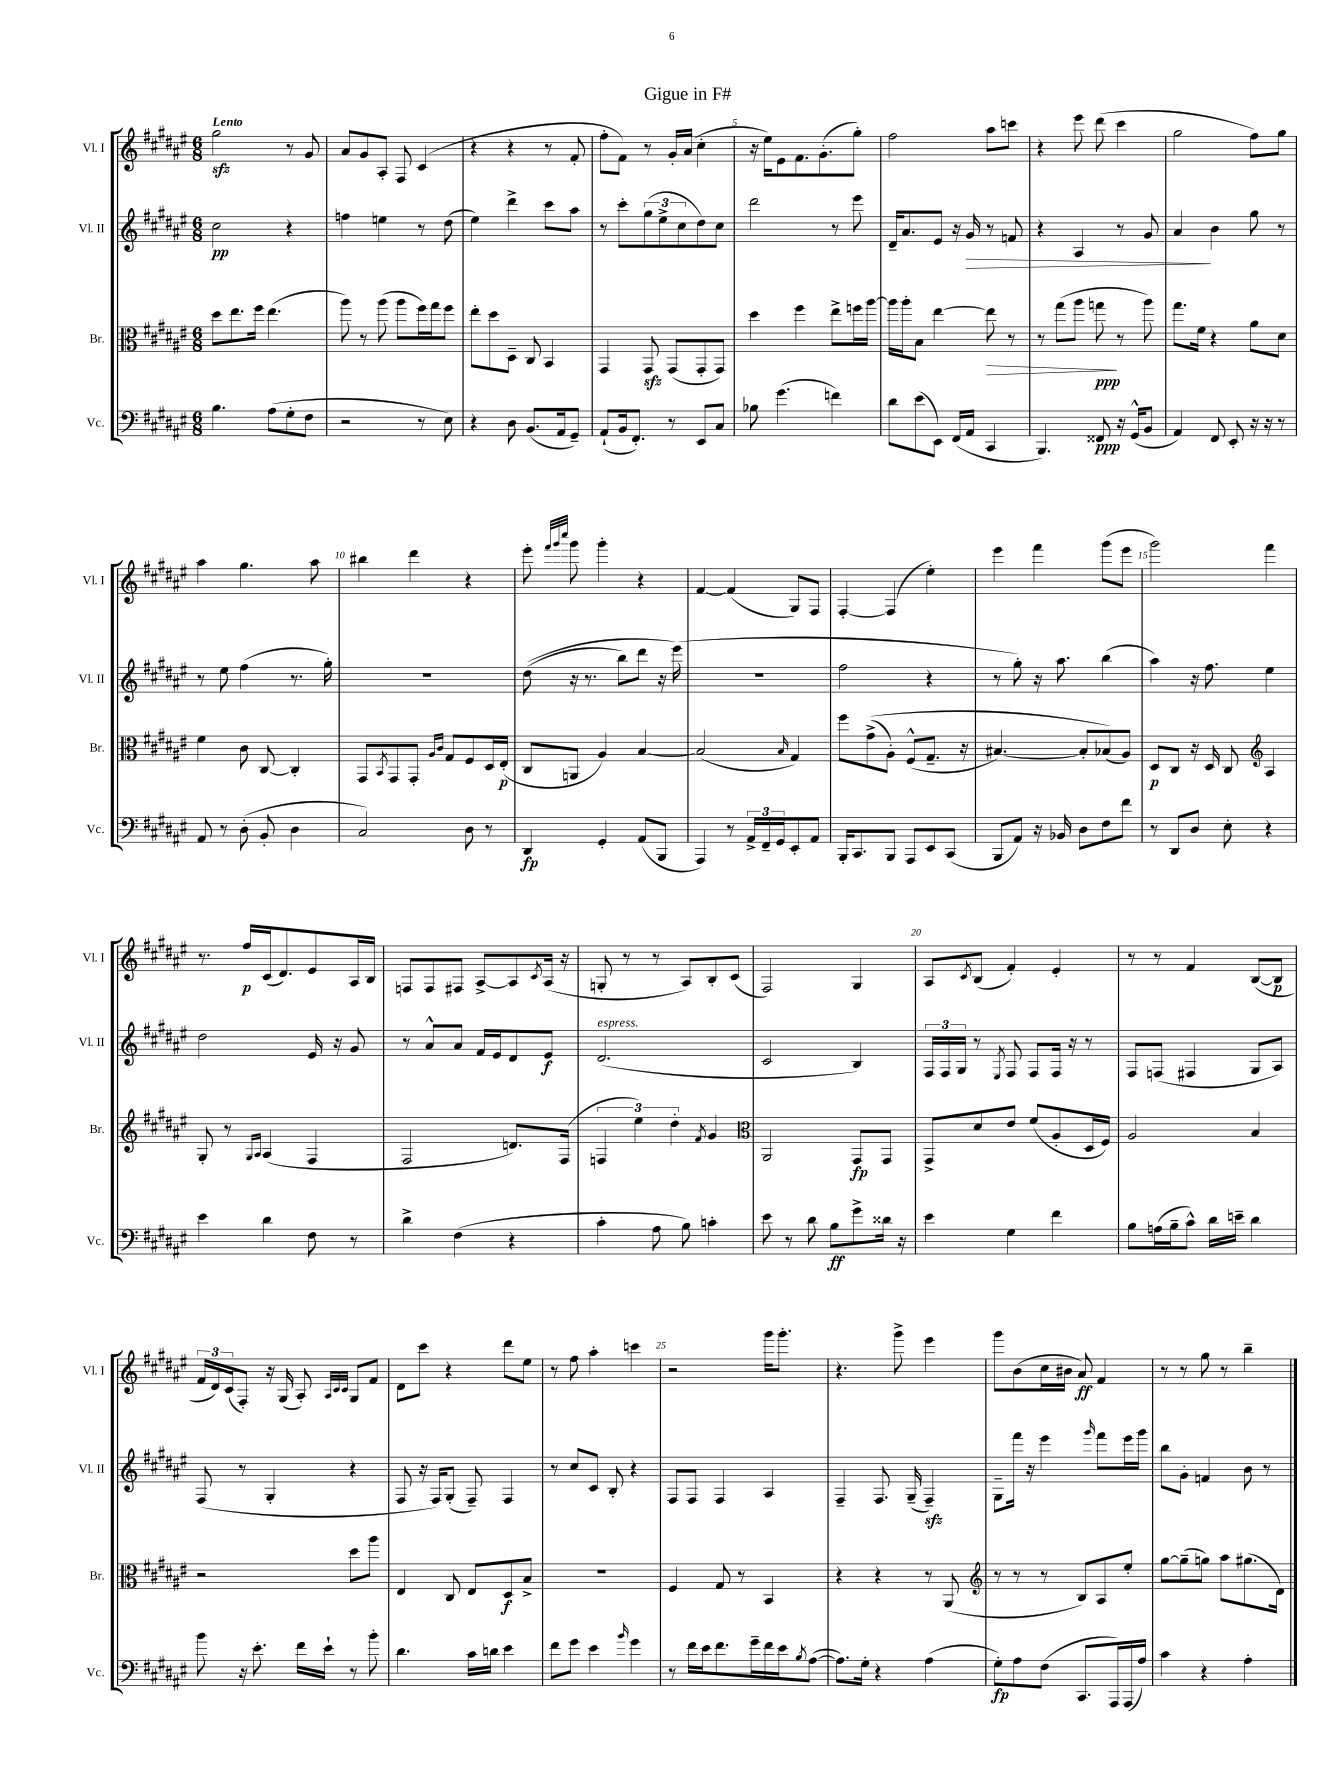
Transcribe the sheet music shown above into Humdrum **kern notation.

**kern	**dynam	**kern	**dynam	**kern	**dynam	**kern	**dynam
*part4	*part4	*part3	*part3	*part2	*part2	*part1	*part1
*staff4	*staff4	*staff3	*staff3	*staff2	*staff2	*staff1	*staff1
*I"Vc.	*	*I"Br.	*	*I"Vl. II	*	*I"Vl. I	*
*I'Vc.	*	*I'Br.	*	*I'Vl. II	*	*I'Vl. I	*
*clefF4	*	*clefC3	*	*clefG2	*	*clefG2	*
*k[f#c#g#d#a#e#]	*	*k[f#c#g#d#a#e#]	*	*k[f#c#g#d#a#e#]	*	*k[f#c#g#d#a#e#]	*
*M6/8	*	*M6/8	*	*M6/8	*	*M6/8	*
=1	=1	=1	=1	=1	=1	=1	=1
!	!	!	!	!	!	!LO:TX:a:B:t=Lento	!
4.B\	.	8dd#\L	.	2cc#\	pp	2gg#zz\	.
.	.	8.ee#\	.	.	.	.	.
.	.	16ff#\Jk	.	.	.	.	.
(8A#\L	.	(4.ee#\	.	.	.	.	.
8G#'\	.	.	.	4r	.	8r	.
8F#\J	.	.	.	.	.	8g#/	.
=2	=2	=2	=2	=2	=2	=2	=2
2r	.	8aa#\)	.	4ffn\	.	8a#/L	.
.	.	8r	.	.	.	8g#/	.
.	.	(8aa#\	.	4een\	.	8A#'/J	.
.	.	8aa#\L	.	.	.	8F#/	.
8r	.	16ff#\L)	.	8r	.	(4c#/	.
.	.	16gg#\J	.	.	.	.	.
8E#\)	.	8ff#\J	.	(8dd#\	.	.	.
=3	=3	=3	=3	=3	=3	=3	=3
4r	.	8ee#'\L	.	4ee#\)	.	4r	.
.	.	8dd#\	.	.	.	.	.
8D#\	.	8D#~\J	.	4ddd#^\	.	4r	.
(8.BB/L	.	8C#/	.	.	.	.	.
.	.	4BB/	.	8ccc#\L	.	8r	.
16AA#/k	.	.	.	.	.	.	.
8GG#~/J)	.	.	.	8aa#\J	.	8f#'/	.
=4	=4	=4	=4	=4	=4	=4	=4
(8AA#`/L	.	4GG#/	.	8r	.	8ff#'\L	.
16BB/k	.	.	.	8ccc#'\L	.	8f#\J)	.
8.FF#'/J)	.	.	.	.	.	.	.
.	.	8GG#zz/	.	(12gg#\	.	8r	.
.	.	.	.	12ee#^\	.	.	.
8r	.	(8GG#/L	.	.	.	16g#'/LL	.
.	.	.	.	12cc#\	.	.	.
.	.	.	.	.	.	(16a#/JJ	.
8EE#/L	.	8GG#'/	.	8dd#\)	.	4cc#'\	.
8C#/J	.	8GG#/J)	.	8cc#\J	.	.	.
=5	=5	=5	=5	=5	=5	=5	=5
8B-X\	.	4dd#\	.	2ddd#\	.	16r	.
.	.	.	.	.	.	16ee#\KL)	.
(4.g#\	.	.	.	.	.	8e#\	.
.	.	4ff#\	.	.	.	8.f#\	.
.	.	.	.	.	.	(8.g#'\	.
4fn\)	.	8ee#^\L	.	8r	.	.	.
.	.	16ffn\L	.	8eee#\	.	8gg#'\J)	.
.	.	[16aa#\JJ	.	.	.	.	.
=6	=6	=6	=6	=6	=6	=6	=6
8d#\L	.	16aa#\LL]	.	16d#~/KL	.	2ff#\	.
.	.	16aa#'\J	.	8.a#/	.	.	.
(8e#\	.	8B\J	.	.	.	.	.
8EE#\J)	.	[4ee#\	.	8e#/J	.	.	.
(16FF#/LL	.	.	.	16r	.	.	.
!	!	!	!	!	!LO:HP:b	!	!
16AA#/JJ	.	.	.	16g#/	>	.	.
!	!	!	!LO:HP:b	!	!	!	!
4CC#/	.	8ee#\]	>	8r	.	8aa#\L	.
.	.	8r	.	8fn/	.	8cccn\J	.
=7	=7	=7	=7	=7	=7	=7	=7
4.BBB/)	.	8r	.	4r	.	4r	.
.	.	(8gg#\L	.	.	.	.	.
.	.	8aa#\J	.	4A#/	.	8eee#\	.
8FF##X/	ppp	8ggn\	ppp	.	.	(8ddd#\	.
16r	.	8r	]	8r	.	4ccc#\	.
(16GG#^^/KL	.	.	.	.	.	.	.
8BB/J	.	8aa#\)	.	8g#/	.	.	.
=8	=8	=8	=8	=8	=8	=8	=8
4AA#/)	.	8.gg#\L	.	4a#/	.	2gg#\	.
.	.	16f#\Jk	.	.	.	.	.
8FF#/	.	4r	.	4b\	]	.	.
8EE#'/	.	.	.	.	.	.	.
16r	.	8a#\L	.	8gg#\	.	8ff#\L)	.
16r	.	.	.	.	.	.	.
8r	.	8d#\J	.	8r	.	8gg#\J	.
!!LO:LB:g=z
=9	=9	=9	=9	=9	=9	=9	=9
8AA#/	.	4f#\	.	8r	.	4aa#\	.
8r	.	.	.	8ee#\	.	.	.
(8D#'\	.	8c#\	.	(4ff#\	.	4.gg#\	.
8BB'/	.	[8C#/	.	.	.	.	.
4D#\	.	4C#'/]	.	8.r	.	.	.
.	.	.	.	.	.	8aa#\	.
.	.	.	.	16gg#'\)	.	.	.
=10	=10	=10	=10	=10	=10	=10	=10
2C#/)	.	8GG#/L	.	2.r	.	4bb#X\	.
.	.	8qBB/	.	.	.	.	.
.	.	8GG#/	.	.	.	.	.
.	.	8GG#'/J	.	.	.	4ddd#\	.
.	.	16qqA#/LL	.	.	.	.	.
.	.	16qqc#/JJ	.	.	.	.	.
.	.	8G#/L	.	.	.	.	.
8D#\	.	8F#/	.	.	.	4r	.
8r	.	16D#/L	.	.	.	.	.
.	.	(16E#'/JJ	p	.	.	.	.
=11	=11	=11	=11	=11	=11	=11	=11
4DD#/	fp	8C#/L	.	((8dd#\	.	8eee#'\	.
.	.	.	.	.	.	32qqfff#/LLL	.
.	.	.	.	.	.	32qqggg#/	.
.	.	.	.	.	.	32qqcccc#/JJJ	.
.	.	8AAn/J	.	16r	.	8ggg#\	.
.	.	.	.	8.r	.	.	.
4GG#'/	.	4A#/)	.	.	.	4ggg#'\	.
.	.	.	.	8bb\L)	.	.	.
(8AA#/L	.	[4B/	.	8ddd#\J	.	4r	.
8BBB/J	.	.	.	16r	.	.	.
.	.	.	.	(16eee#\)	.	.	.
=12	=12	=12	=12	=12	=12	=12	=12
4AAA#/)	.	(2B/]	.	2.r	.	[4f#/	.
8r	.	.	.	.	.	(4f#/]	.
24AA#^/LL	.	.	.	.	.	.	.
24FF#~/	.	.	.	.	.	.	.
24GG#/J	.	.	.	.	.	.	.
.	.	16qqB/	.	.	.	.	.
8EE#'/	.	4G#/)	.	.	.	8G#/L)	.
8AA#/J	.	.	.	.	.	8F#/J	.
=13	=13	=13	=13	=13	=13	=13	=13
16BBB'/KL	.	8ff#\L	.	2ff#\	.	[4F#'/	.
8.CC#/	.	.	.	.	.	.	.
.	.	((8g#^\	.	.	.	.	.
8BBB/J	.	8A#'\J)	.	.	.	(4F#/]	.
8AAA#/L	.	(8F#^^/L	.	.	.	.	.
8EE#/	.	8.G#~/J	.	4r	.	4ee#'\)	.
(8CC#/J	.	.	.	.	.	.	.
.	.	16r	.	.	.	.	.
=14	=14	=14	=14	=14	=14	=14	=14
8BBB/L	.	[4.B#X/)	.	8r	.	4eee#\	.
8AA#/J)	.	.	.	8gg#'\)	.	.	.
16r	.	.	.	16r	.	4fff#\	.
16BB-X/	.	.	.	8.aa#\	.	.	.
8D#\L	.	8B#'/L]	.	.	.	.	.
8F#\	.	(8B-X/)	.	(4bb\	.	(8ggg#\L	.
8f#\J	.	8A#/J)	.	.	.	8eee#\J	.
=15	=15	=15	=15	=15	=15	=15	=15
8r	.	8D#/L	p	4aa#\)	.	2ggg#\)	.
8DD#/L	.	8C#/J	.	.	.	.	.
8D#/J	.	16r	.	16r	.	.	.
.	.	16D#/	.	8.ff#\	.	.	.
8E#'\	.	8C#/	.	.	.	.	.
*	*	*clefG2	*	*	*	*	*
4r	.	4A#/	.	4ee#\	.	4fff#\	.
!!LO:LB:g=z
=16	=16	=16	=16	=16	=16	=16	=16
4e#\	.	8G#'/	.	2dd#\	.	8.r	.
.	.	8r	.	.	.	.	.
.	.	.	.	.	.	16ff#/LL	p
.	.	16qqG#/LL	.	.	.	.	.
.	.	16qqA#/JJ	.	.	.	.	.
4d#\	.	(4A#/	.	.	.	(16c#/J	.
.	.	.	.	.	.	8.d#/)	.
8F#\	.	4F#/	.	16e#/	.	8e#/	.
.	.	.	.	16r	.	.	.
8r	.	.	.	8g#/	.	16A#/L	.
.	.	.	.	.	.	16B/JJ	.
=17	=17	=17	=17	=17	=17	=17	=17
4d#^\	.	2F#/	.	8r	.	8Fn/L	.
.	.	.	.	8a#^^/L	.	8F/	.
(4F#\	.	.	.	8a#/J	.	8F#X/J	.
.	.	.	.	16f#/LL	.	[8A#^/L	.
.	.	.	.	16e#/J	.	.	.
4r	.	8.dn/L)	.	8d#/	.	8A#/]	.
.	.	.	.	.	.	8qc#/	.
.	.	.	.	8e#/J	f	(16A#/Jk	.
.	.	(16F#/Jk	.	.	.	16r	.
=18	=18	=18	=18	=18	=18	=18	=18
!	!	!	!	!LO:TX:a:i:t=espress.	!	!	!
4c#'\	.	6Fn/	.	(2.d#/	.	8Gn'/	.
.	.	.	.	.	.	8r	.
.	.	6ee#\)	.	.	.	.	.
8A#\	.	.	.	.	.	8r	.
.	.	6dd#'\	.	.	.	.	.
8B\)	.	.	.	.	.	8A#/L)	.
.	.	8qf#/	.	.	.	.	.
4cn'\	.	4g#/	.	.	.	8B'/	.
.	.	.	.	.	.	(8c#/J	.
=19	=19	=19	=19	=19	=19	=19	=19
*	*	*clefC3	*	*	*	*	*
8e#\	.	2AA#/	.	2c#/	.	2F#/)	.
8r	.	.	.	.	.	.	.
8d#\	.	.	.	.	.	.	.
8B\L	ff	.	.	.	.	.	.
8g#^\	.	8GG#/L	fp	4B/)	.	4G#/	.
16d##X\Jk	.	8GG#/J	.	.	.	.	.
16r	.	.	.	.	.	.	.
=20	=20	=20	=20	=20	=20	=20	=20
4e#\	.	8GG#^/L	.	24F#/LL	.	8A#/L	.
.	.	.	.	24F#/	.	.	.
.	.	.	.	24G#/JJ	.	.	.
.	.	.	.	.	.	8qc#/	.
.	.	8d#/	.	8r	.	(8B/J	.
.	.	.	.	8qE#/	.	.	.
4G#\	.	8e#/J	.	8F#/	.	4f#'/)	.
.	.	(8f#/L	.	8F#/L	.	.	.
4f#\	.	8A#'/	.	16F#/Jk	.	4e#'/	.
.	.	.	.	16r	.	.	.
.	.	16D#/L	.	8r	.	.	.
.	.	16F#/JJ)	.	.	.	.	.
=21	=21	=21	=21	=21	=21	=21	=21
8B\L	.	2A#/	.	8F#/L	.	8r	.
(16An\L	.	.	.	(8Fn/J	.	8r	.
16B~\J	.	.	.	.	.	.	.
8c#^^\J)	.	.	.	4F#X/	.	4f#/	.
16d#\LL	.	.	.	.	.	.	.
16en~\JJ	.	.	.	.	.	.	.
4d#\	.	4B/	.	8G#/L	.	([8B/L	.
.	.	.	.	8A#/J)	.	8B/J]	p
!!LO:LB:g=z
=22	=22	=22	=22	=22	=22	=22	=22
8b\	.	2r	.	(8F#/	.	24f#/LL	.
.	.	.	.	.	.	24d#/)	.
.	.	.	.	.	.	(24c#/J	.
16r	.	.	.	8r	.	8F#'/J)	.
8.e#'\	.	.	.	.	.	.	.
.	.	.	.	4G#'/	.	16r	.
.	.	.	.	.	.	(16G#/	.
16f#\LL	.	.	.	.	.	8A#'/)	.
16e#`\JJ	.	.	.	.	.	.	.
.	.	.	.	.	.	32qqA#/LLL	.
.	.	.	.	.	.	32qqc#/	.
.	.	.	.	.	.	32qqc#/JJJ	.
8r	.	8dd#\L	.	4r	.	8G#/L	.
8b'\	.	8aa#\J	.	.	.	8f#/J	.
=23	=23	=23	=23	=23	=23	=23	=23
4.d#\	.	4E#/	.	8F#/	.	8d#\L	.
.	.	.	.	16r	.	8ccc#\J	.
.	.	.	.	16F#/KL)	.	.	.
.	.	8C#/	.	(8G#'/J	.	4r	.
16c#\LL	.	8E#/L	.	8F#~/)	.	.	.
16dn\JJ	.	.	.	.	.	.	.
4e#\	.	8D#/	f	4F#/	.	8ddd#\L	.
.	.	8B^/J	.	.	.	8ee#\J	.
=24	=24	=24	=24	=24	=24	=24	=24
8f#\L	.	2.r	.	8r	.	8r	.
8g#\J	.	.	.	8cc#/L	.	8ff#\	.
4e#\	.	.	.	8c#/J	.	4aa#'\	.
.	.	.	.	8B'/	.	.	.
16qqb/	.	.	.	.	.	.	.
4g#\	.	.	.	4r	.	4cccn\	.
=25	=25	=25	=25	=25	=25	=25	=25
8r	.	4F#/	.	8F#/L	.	2r	.
16f#\LL	.	.	.	8F#/J	.	.	.
16e#\J	.	.	.	.	.	.	.
8.f#\	.	8G#/	.	4F#/	.	.	.
.	.	8r	.	.	.	.	.
16g#~\L	.	.	.	.	.	.	.
16f#\	.	4BB/	.	4A#/	.	16ggg#\KL	.
16e#\J	.	.	.	.	.	8.ggg#'\J	.
8qB/	.	.	.	.	.	.	.
([8A#\J	.	.	.	.	.	.	.
=26	=26	=26	=26	=26	=26	=26	=26
8.A#\L])	.	4r	.	4F#~/	.	4.r	.
16G#'\Jk	.	.	.	.	.	.	.
4r	.	4r	.	8.F#/	.	.	.
.	.	.	.	.	.	8ggg#^\	.
.	.	.	.	(16G#~/	.	.	.
(4A#\	.	8r	.	4F#zz~/)	.	4eee#\	.
.	.	(8AA#/	.	.	.	.	.
=27	=27	=27	=27	=27	=27	=27	=27
*	*	*clefG2	*	*	*	*	*
8G#'\L)	fp	8r	.	8G#~\L	.	8ggg#\L	.
8A#\	.	8r	.	16fff#\Jk	.	(8b\	.
.	.	.	.	16r	.	.	.
(8F#\J	.	8r	.	4eee#\	.	16cc#\L	.
.	.	.	.	.	.	16b#X\JJ	.
8.CC#/L	.	8B/L)	.	.	.	8a#/)	ff
.	.	.	.	16qqggg#/	.	.	.
.	.	8A#/	.	8fff#\L	.	4f#/	.
16AAA#/L)	.	.	.	.	.	.	.
(16AAA#/	.	8ee#'/J	.	16eee#\L	.	.	.
16A#/JJ)	.	.	.	16ggg#\JJ	.	.	.
=28	=28	=28	=28	=28	=28	=28	=28
4c#\	.	[8gg#\L	.	8bb\L	.	8r	.
.	.	(8gg#~\]	.	8g#'\J	.	8r	.
4r	.	8ggn\J)	.	4fn/	.	8gg#\	.
.	.	8aa#\L	.	.	.	8r	.
4A#'\	.	(8.gg#X\	.	8b\	.	4bb~\	.
.	.	.	.	8r	.	.	.
.	.	16d#\Jk)	.	.	.	.	.
==	==	==	==	==	==	==	==
*-	*-	*-	*-	*-	*-	*-	*-
